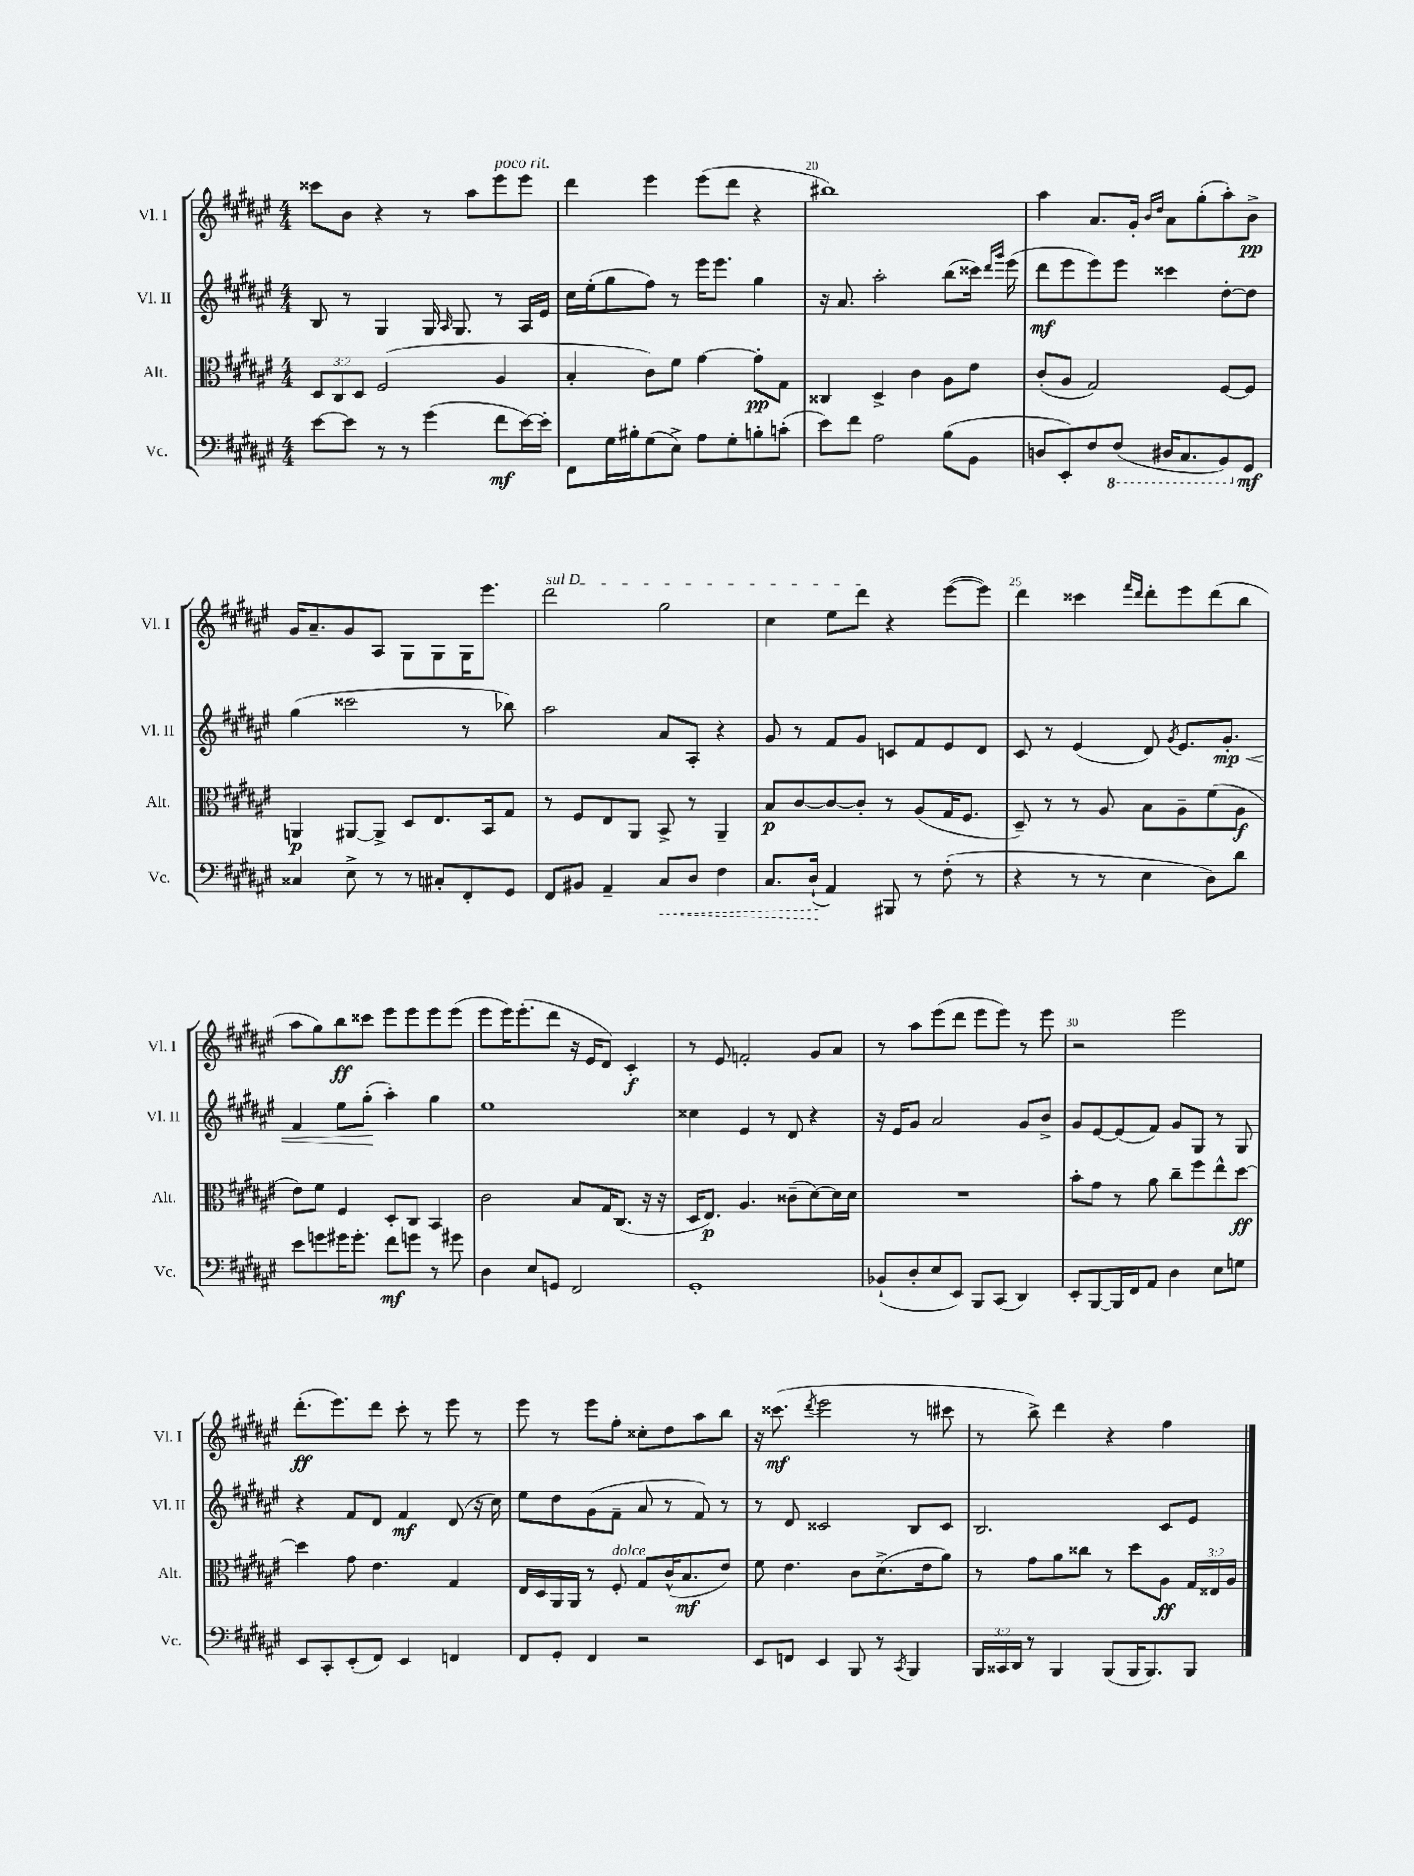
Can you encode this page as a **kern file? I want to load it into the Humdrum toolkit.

**kern	**kern	**kern	**kern
*staff4	*staff3	*staff2	*staff1
*clefF4	*clefC3	*clefG2	*clefG2
*k[f#c#g#d#a#e#]	*k[f#c#g#d#a#e#]	*k[f#c#g#d#a#e#]	*k[f#c#g#d#a#e#]
*M4/4	*M4/4	*M4/4	*M4/4
[8e#	12D#	8B	8ccc##
.	12C#	.	.
8e#]	.	8r	8b
.	12D#	.	.
8r	(2F#	4G#	4r
8r	.	.	.
(4g#	.	16G#	8r
.	.	16qqA#	.
.	.	8.G#	.
.	.	.	8aa#
8f#	4A#	8r	8eee#
[16e#)	.	16A#	8eee#
16e#']	.	16e#	.
=	=	=	=
8FF#	4B'	16cc#	4ddd#
.	.	(16ee#'	.
16G#	.	8gg#	.
16B#'	.	.	.
(8G#	8c#)	8ff#)	4eee#
8E#^)	8f#	8r	.
8A#	[4g#	16eee#	(8eee#
.	.	8.eee#	.
8G#'	.	.	8ddd#
8B'	8g#']	4gg#	4r
(8c'	8G#	.	.
=	=	=	=
8e#)	4C##	16r	1bb#)
.	.	8.a#	.
8f#	.	.	.
2A#	4D#^	2aa#'	.
.	4c#	.	.
(8B	8A#	(8bb	.
8BB	8e#	16ccc##)	.
.	.	16qqddd#	.
.	.	16qqggg#	.
.	.	(16eee#	.
=	=	=	=
8D	(8c#'	8ddd#	4aa#
8EE#')	8A#	8eee#	.
8F#	2G#)	8eee#)	8.a#
(8FF#	.	8eee#	.
.	.	.	16g#'
.	.	.	16qqb
.	.	.	16qqdd#
16DD#	.	4ccc##	8a#
8.CC#	.	.	.
.	.	.	(8gg#'
8BBB)	[8F#	[8dd#'	8aa#')
8GG#	8F#]	8dd#]	8b^
=	=	=	=
4C##	4AA	(4gg#	16g#
.	.	.	8.a#~
8E#^	[8AA#	2ccc##	8g#
8r	8AA#^]	.	8A#
8r	8D#	.	8G#
8C#'	8.E#	.	8G#
8FF#'	.	8r	16G#
.	16BB	.	8.eee#
8GG#	8G#	8bb-)	.
=	=	=	=
8FF#	8r	2aa#	2ddd#
8BB#	8F#	.	.
4AA#~	8E#	.	.
.	8AA#	.	.
8C#	8BB^	8a#	2gg#
8D#	8r	8A#'	.
4F#	4AA#~	4r	.
=	=	=	=
8.C#	8B	8g#	4cc#
.	[8c#	8r	.
(16D#`	.	.	.
4AA#)	8c#_	8f#	8ee#
.	8c#']	8g#	8ddd#
8BBB#	8r	8c	4r
8r	(8A#	8f#	.
(8F#'	16G#	8e#	([8eee#
.	8.F#	.	.
8r	.	8d#	8eee#])
=	=	=	=
4r	8D#~)	8c#	4ddd#
.	8r	8r	.
8r	8r	(4e#	4ccc##
8r	8A#	.	.
.	.	.	16qqfff#
.	.	.	16qqddd#
4E#	8B	8d#)	8ddd#'
.	.	8qg#	.
.	8A#~	8.e#	8eee#
8D#)	(8f#	.	(8ddd#
.	.	8.g#'	.
8d#	8A#	.	8bb
=	=	=	=
8e#	8e#)	4f#	8aa#
8g	8f#	.	8gg#)
16g#	4F#	8ee#	8bb
8.g#'	.	.	.
.	.	(8gg#'	8ccc##
8f#	8D#'	4aa#')	8eee#
8g	8C#	.	8eee#
8r	4BB	4gg#	8eee#
8g#	.	.	(8eee#
=	=	=	=
4D#	2c#	1ee#	8eee#
.	.	.	16eee#)
.	.	.	(8.eee#'
8E#	.	.	.
8GG	.	.	8ddd#
2FF#	8B	.	16r
.	.	.	16e#
.	16G#	.	8d#)
.	(8.C#	.	.
.	.	.	4c#'
.	16r	.	.
.	16r	.	.
=	=	=	=
1GG#'	16D#	4cc##	8r
.	8.E#)	.	.
.	.	.	8e#
.	4.A#	4e#	2f'
.	.	8r	.
.	(8c##~	8d#	.
.	[8d#)	4r	8g#
.	16d#]	.	8a#
.	16d#	.	.
=	=	=	=
(8BB-`	1r	16r	8r
.	.	16e#	.
8D#'	.	8g#	8aa#
8E#	.	2a#	(8eee#
8EE#)	.	.	8ddd#
8BBB	.	.	8eee#
(8CC#	.	.	8eee#)
4DD#)	.	8g#	8r
.	.	8b^	8eee#
=	=	=	=
8EE#'	8b'	8g#	2r
[8BBB	8g#	[8e#	.
16BBB]	8r	(8e#]	.
16FF#	.	.	.
8AA#	8a#	8f#)	.
4D#	8cc#~	8g#	2eee#
.	8ff#	8G#	.
8E#	8ee#^^	8r	.
8G	[8dd#	8G#	.
=	=	=	=
8EE#	4dd#]	4r	(8.ddd#'
8CC#'	.	.	.
.	.	.	8.eee#)
(8EE#'	8g#	8f#	.
8FF#)	4.e#	8d#	8ddd#
4EE#	.	4f#	8ccc#'
.	.	.	8r
4FF	4G#	(8d#	8eee#
.	.	16r	8r
.	.	16cc#)	.
=	=	=	=
8FF#	16E#	8ee#	8eee#
.	16D#	.	.
8GG#'	16AA#	8dd#	8r
.	16AA#	.	.
4FF#	8r	(8g#	8eee#
.	8F#'	8f#~	8ff#'
2r	8G#	8a#	8cc##'
.	(16c#^^	8r	8dd#
.	8.B	.	.
.	.	8f#)	8aa#
.	8e#)	8r	8bb
=	=	=	=
8EE#	8f#	8r	16r
.	.	.	(8.ccc##
8FF	4.e#	8d#	.
.	.	.	8qddd#
4EE#	.	2c##	2eee#
8BBB	8c#	.	.
8r	(8.d#^	.	.
8qCC#	.	.	.
4BBB	.	8B	8r
.	16e#	.	.
.	8a#)	8c##	8ccc#
=	=	=	=
24BBB	8r	2.B	8r
24CC##	.	.	.
24DD#	.	.	.
8r	8g#	.	8bb^)
4BBB	8a#	.	4ddd#
.	8cc##	.	.
(8BBB	8r	.	4r
16BBB	8dd#	.	.
8.BBB)	.	.	.
.	8A#	8c#	4ff#
8BBB	24G#	8e#	.
.	24E##	.	.
.	24A#	.	.
==	==	==	==
*-	*-	*-	*-
